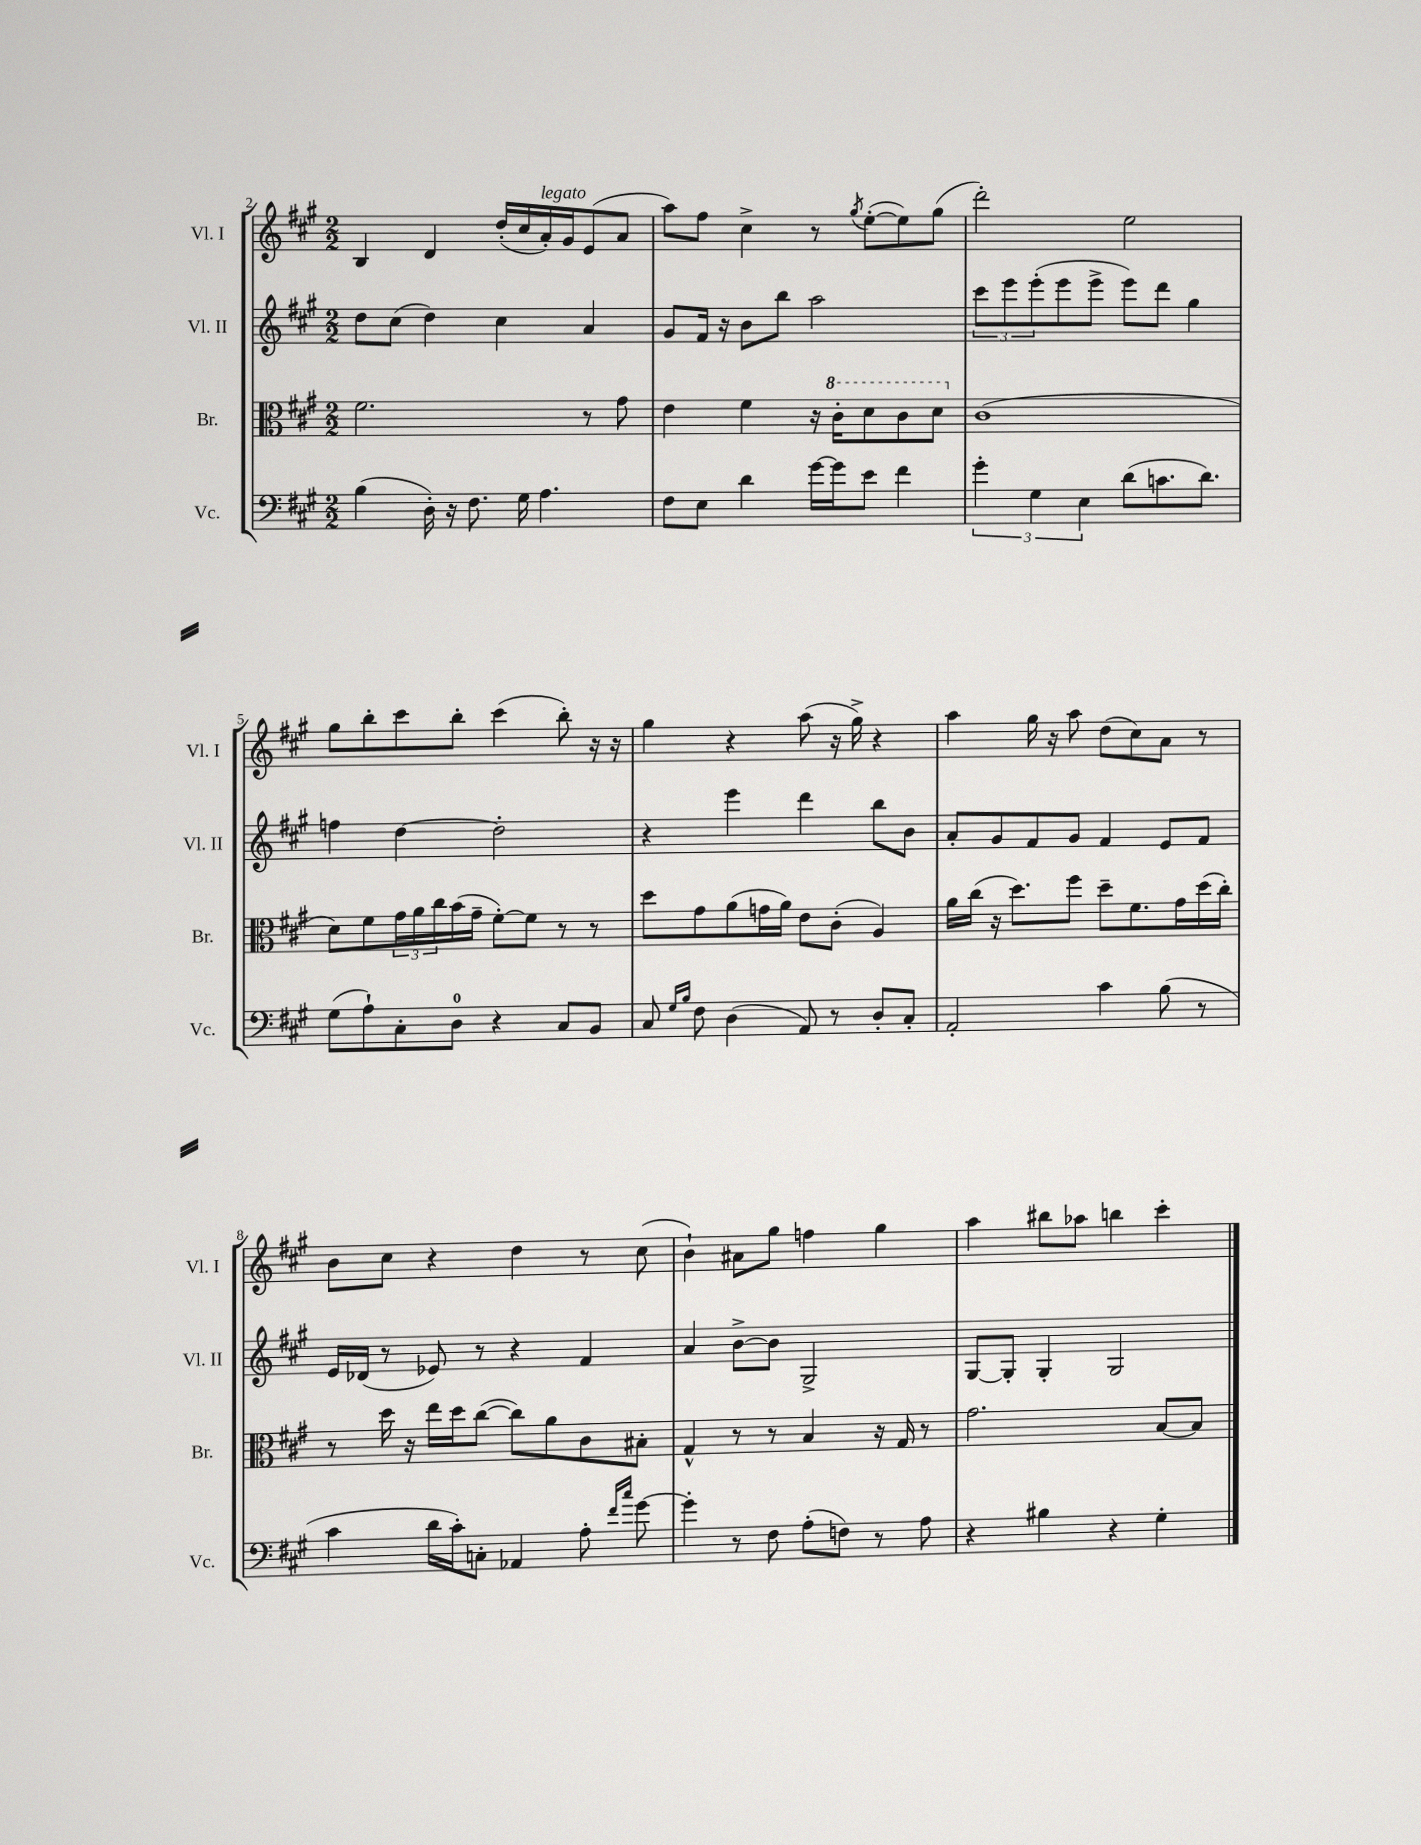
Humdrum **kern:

**kern	**kern	**kern	**kern
*part4	*part3	*part2	*part1
*staff4	*staff3	*staff2	*staff1
*I"Vc.	*I"Br.	*I"Vl. II	*I"Vl. I
*I'Vc.	*I'Br.	*I'Vl. II	*I'Vl. I
*clefF4	*clefC3	*clefG2	*clefG2
*k[f#c#g#]	*k[f#c#g#]	*k[f#c#g#]	*k[f#c#g#]
*M2/2	*M2/2	*M2/2	*M2/2
=2	=2	=2	=2
(4B\	2.f#\	8dd\L	4B/
.	.	(8cc#\J	.
16D'\)	.	4dd\)	4d/
16r	.	.	.
8.F#\	.	.	.
.	.	4cc#\	(16dd'/LL
16G#\	.	.	16cc#/
!	!	!	!LO:TX:a:i:t=legato
4.A\	.	.	16a'/)
.	.	.	16g#/J
.	8r	4a/	(8e/
.	8g#\	.	8a/J
=3	=3	=3	=3
8F#\L	4e\	8g#/L	8aa\L)
8E\J	.	16f#/Jk	8ff#\J
.	.	16r	.
4d\	4f#\	8b\L	4cc#^\
.	.	8bb\J	.
[16g#\LL	16r	2aa\	8r
*	*8va	*	*
16g#\J]	16cc#'\KL	.	.
.	.	.	8qgg#/
8e\J	8dd\	.	([8ee'\L
4f#\	8cc#\	.	8ee\])
.	8dd\J	.	(8gg#\J
=4	=4	=4	=4
*	*X8va	*	*
6g#'\	(1c#	12ccc#\L	2ddd'\)
.	.	12eee\	.
6G#\	.	(12eee'\	.
.	.	8eee\	.
6E\	.	.	.
.	.	8eee^\J	.
(8d\L	.	8eee\L)	2ee\
8.cn\	.	8ddd\J	.
.	.	4gg#\	.
8.d\J)	.	.	.
!!LO:LB:g=z
=5	=5	=5	=5
(8G#\L	8d\L)	4ffn\	8gg#\L
8A`\)	8f#\	.	8bb'\
8C#'\	24g#\L	[4dd\	8ccc#\
.	24a\	.	.
.	24cc#\	.	.
8D\J	(16b\	.	8bb'\J
.	16g#~\JJ	.	.
4r	[8f#'\L)	2dd'\]	(4ccc#\
.	8f#\J]	.	.
8C#/L	8r	.	8bb'\)
8BB/J	8r	.	16r
.	.	.	16r
=6	=6	=6	=6
8C#/	8dd\L	4r	4gg#\
16qqG#/LL	.	.	.
16qqB/JJ	.	.	.
8F#\	8g#\	.	.
(4D\	(8a\	4eee\	4r
.	16gn\L	.	.
.	16a\JJ)	.	.
8AA/)	8e\L	4ddd\	(8aa\
8r	(8c#'\J	.	16r
.	.	.	16gg#^\)
8D'/L	4A/)	8bb\L	4r
8C#'/J	.	8b\J	.
=7	=7	=7	=7
2AA'/	16a\LL	8a'/L	4aa\
.	(16cc#\JJ	.	.
.	16r	8g#/	.
.	8.dd\L)	.	.
.	.	8f#/	16gg#\
.	.	.	16r
.	8ff#\J	8g#/J	8aa\
4c#\	8dd~\L	4f#/	(8dd\L
.	8.f#\	.	8cc#\)
(8B\	.	8e/L	8a\J
.	16g#\L	.	.
8r	(16dd\	8f#/J	8r
.	16cc#'\JJ)	.	.
!!LO:LB:g=z
=8	=8	=8	=8
4c#\	8r	16e/LL	8b\L
.	.	(16d-X/JJ	.
.	16dd\	8r	8cc#\J
.	16r	.	.
16d\LL	16ee\LL	8e-X/)	4r
16c#'\J)	16dd\J	.	.
8Cn'\J	([8cc#\J	8r	.
4AA-X/	8cc#\L])	4r	4dd\
.	8a\	.	.
8A'\	8c#\	4f#/	8r
16qqf#/LL	.	.	.
16qqcc#/JJ	.	.	.
[8g#\	8B#X'\J	.	(8cc#\
=9	=9	=9	=9
4g#'\]	4G#^^/	4a/	4b`\)
8r	8r	[8b^\L	8a#X\L
8F#\	8r	8b\J]	8gg#\J
(8A'\L	4B/	2G#^/	4ffn\
8Fn\J)	.	.	.
8r	16r	.	4gg#\
.	16G#/	.	.
8A\	8r	.	.
=10	=10	=10	=10
4r	2.g#\	[8G#/L	4aa\
.	.	8G#'/J]	.
4B#X\	.	4G#'/	8bb#X\L
.	.	.	8aa-X\J
4r	.	2G#/	4bbn\
4G#'\	[8B/L	.	4ccc#'\
.	8B/J]	.	.
==	==	==	==
*-	*-	*-	*-
